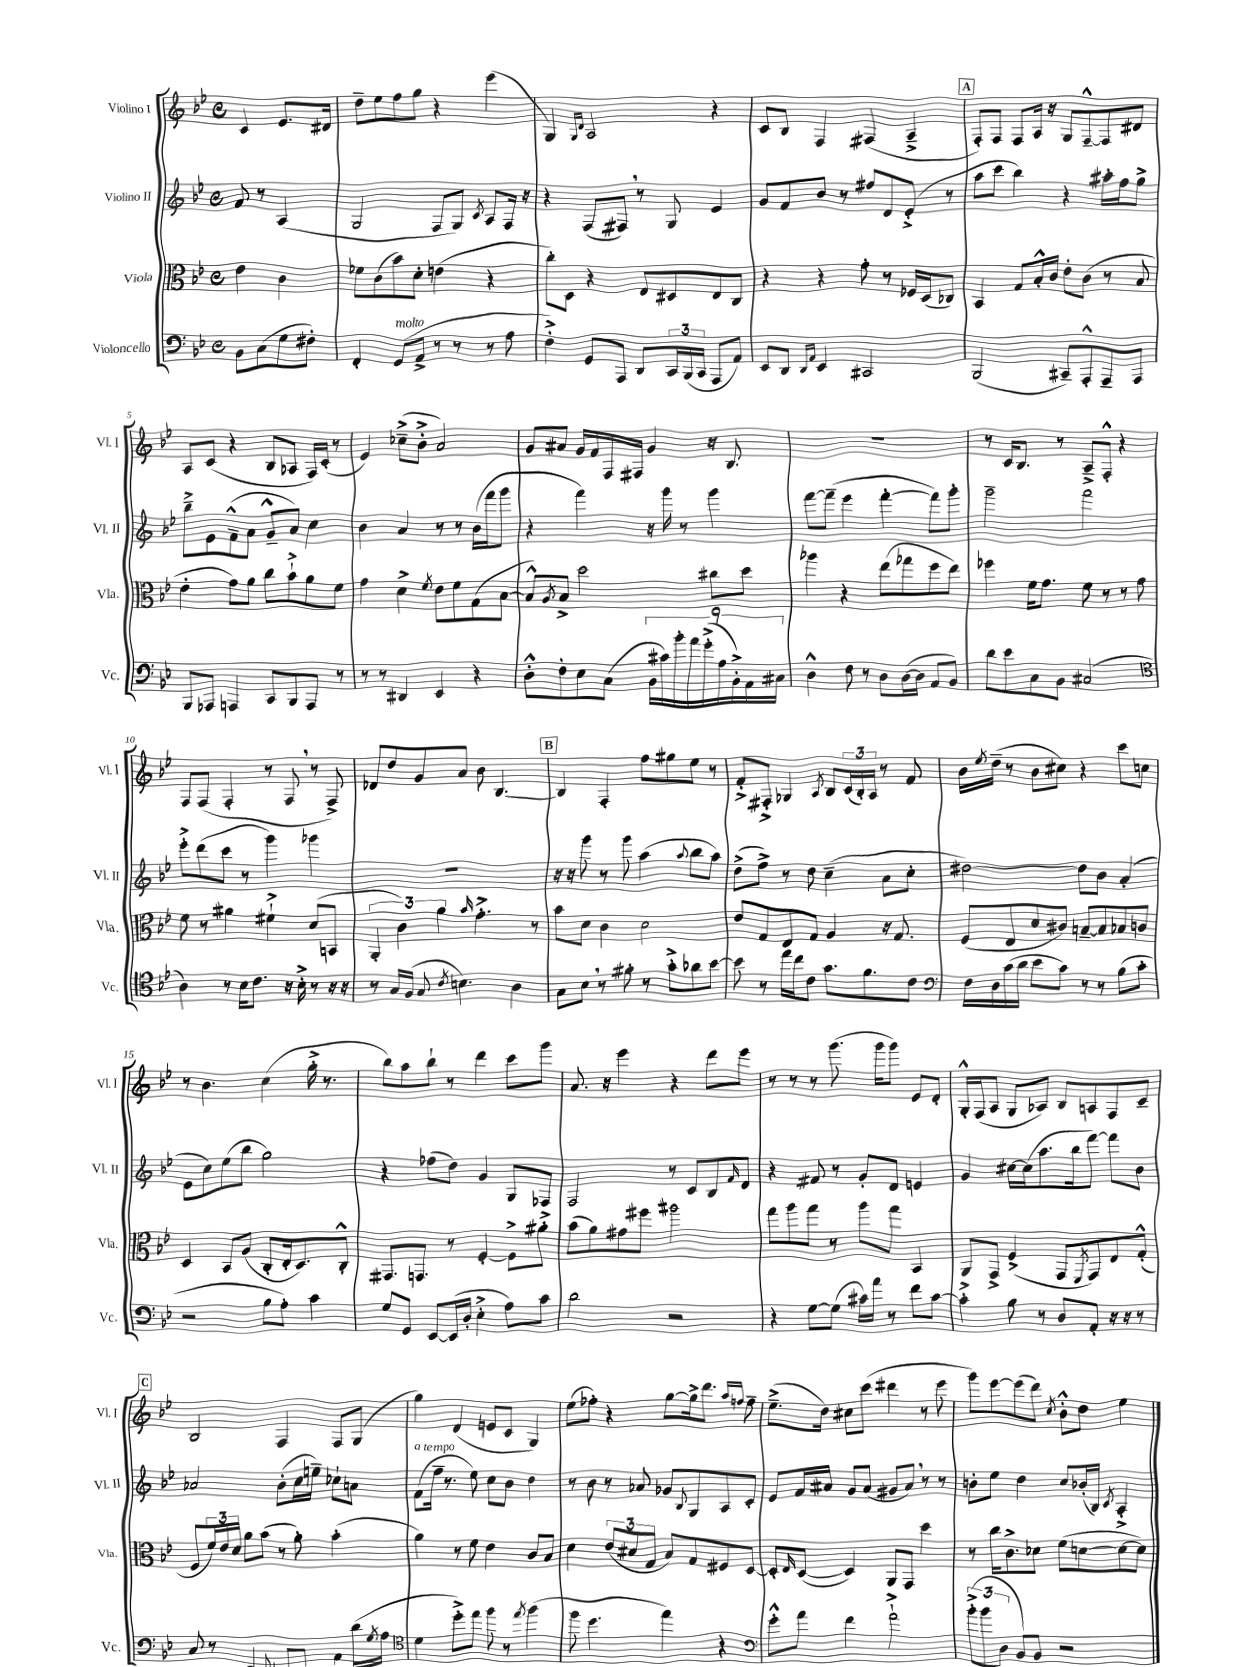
<<
\new StaffGroup <<
\new Staff = "s0" \with { instrumentName = "Violino I" shortInstrumentName = "Vl. I" } {
    \clef treble \key bes \major \defaultTimeSignature \time 4/4 \partial 2
    c'4 ees'8. dis'16 |
    d''8-- ees''8 f''8 g''8 r4 ees'''4( |
    g4) \grace { g16 d'16 } a2 r4 |
    c'8 bes8 f4 fis4( a4---> |
    \mark \markup { \box "A" } f8-.) f8 f8 a16 r16 g8 f8~---^ f8 dis'8 |
    a8 c'8( r4 bes8 aes8 f16) c'16-.( r8 |
    ees'4) ces''8--->( bes'8-.-> a'2) |
    g'8 ais'8 g'16 f'16 f16 fis16 g'4 r16 bes8. |
    R1 |
    r8 c'16 bes8. r8 a8---> f8-.-^ r4 |
    f8 f8( f4-. r8 f8 \breathe r8 f8->) |
    des'8 d''8 g'8 a'8 bes'8 bes4.~ |
    \mark \markup { \box "B" } bes4 f4-. f''8 gis''8 ees''8 r8 |
    f'8-.-> fis8-.-> ges4 \acciaccatura { a8 } bes8 \tuplet 3/2 { c'16( bes16-.) a16 } r8 f'8 |
    bes'16 \acciaccatura { ees''8 } d''16--( r8 bes'8 cis''8) r4 c'''8 c''8 |
    r8 bes'4. c''4( g''16-.-> r8. |
    bes''8) a''8 bes''8-! r8 d'''4 c'''8 g'''8 |
    a'8. r16 ees'''4 r4 d'''8 ees'''8 |
    r8 r8 r8 g'''8.( g'''16 g'''8) ees'8 d'8-. |
    g16-.-^ f16( a8 g8 aes8) bes8 a8 f8 c'8-- |
    \mark \markup { \box "C" } bes2 f4 f8 g8( |
    g''4) d'4( e'8 c'8 g4) |
    ees''8( fes''8-.) r4 g''8~ g''16-> d'''8. \grace { a''16 f''16 } f''8-- |
    ees''8.--->( d''16) cis''8 c'''8( dis'''4 r8 ees'''8 |
    g'''8) ees'''8~ ees'''8( d'''8) \acciaccatura { c''8 } bes'8-.-^ d''8 ees''4 \bar "|." |
}
\new Staff = "s1" \with { instrumentName = "Violino II" shortInstrumentName = "Vl. II" } {
    \clef treble \key bes \major \defaultTimeSignature \time 4/4 \partial 2
    f'8 r8 a4( |
    g2 f8 g8) \acciaccatura { c'8 } a8 f16 r16 |
    r4 f8( fis8) \breathe r8 g8 ees'4 |
    g'8 f'8 bes'8 r8 fis''8 d'8 ees'8-.->( r8 |
    \mark \markup { \box "A" } a''8 c'''8 bes''4) r4 ais''16-. f''16 g''8-> |
    bes''8---> ees'8 f'8---^( a'8 g'8---^ a'8) c''4 |
    bes'4 a'4 r8 r8 bes'16( f'''16 g'''8 |
    r4 f'''4) r16 g'''16 r8 g'''4 |
    f'''8~ f'''8--( ees'''4 f'''4~-. f'''8) g'''8-. |
    g'''2-- f'''2 |
    ees'''8-.-> d'''8( c'''8 r8 g'''4) ges'''4 |
    R1 |
    \mark \markup { \box "B" } r16 r16 g'''8 r8 g'''8 a''4( \appoggiatura { a''8 } bes''8 a''8) |
    d''8->( f''8->) r8 d''8 c''4--( a'8 c''8-. |
    dis''2~) dis''8 bes'8 a'4-.( |
    ees'8 c''8) ees''8( bes''8 g''2) |
    r4 fes''8( d''8) g'4 g8 fes8 |
    f2 r8 c'8 bes8 \grace { f'16 } d'8 |
    r4 fis'8 r8 g'8-. d'8 e'4 |
    g'4 cis''16~ cis''16( a''8. bes''16 f'''8~) f'''8 bes'8 |
    \mark \markup { \box "C" } aes'2 bes'8-.( c''16 e''16--) ces''8-! a'8 |
    f'8^\markup { \italic "a tempo" }( f''16-- r8. ees''8) c''8 bes'8 d''4 |
    r8 bes'8 r8 aes'8 ges'8 \appoggiatura { bes8 } g8 a8 c'8-. |
    ees'8 f'16 ais'16 g'8 ais'8( gis'8 ais'8) \breathe r8 r8 |
    b'8-. ees''8 d''4 c''8 bes'16-.( bes16) \acciaccatura { c'8 } a4-.-> \bar "|." |
}
\new Staff = "s2" \with { instrumentName = "Viola" shortInstrumentName = "Vla." } {
    \clef alto \key bes \major \defaultTimeSignature \time 4/4 \partial 2
    ees'4 c'4 |
    fes'8 c'8( bes'8) d'8-. e'4( r4 |
    c''8-.) d8 r4 ees8 dis8 ees8 c8 |
    r4 r4 g'8-. r8 fes16 d16( ces8) |
    \mark \markup { \box "A" } bes,4 g8 bes16-.-^ c'16 ees'8-. c'8( r8 bes8 |
    ees'4-. g'8) a'8 c''8 bes'8-!-> a'8 f'8 |
    g'4 d'4-> \acciaccatura { f'8 } ees'8 f'8 g8( bes8~ |
    bes8-^) \acciaccatura { a8 } bes8-> d''2 cis''8 d''8 |
    aes''4 r4 ees''8( ges''8 f''8 ees''8) |
    fes''4 f'16 g'8. f'8 r8 r8 g'8 |
    f'8 r8 ais'4 fis'4-!-> d'8( b,8 |
    \tuplet 3/2 { a,4-. c'4) a'4 } \grace { bes'16 } g'4.-.-> r8 |
    \mark \markup { \box "B" } bes'8 d'8 c'4 d'2 |
    ees'8 g8 ees8 g8 a4 r16 g8. |
    f8( ees8 d'8 cis'8) b8~-- b8 bes8 c'8 |
    d4 bes,8 a8( c8-. ees16-. d8.) c8-.-^ |
    gis,8. g,8. r8 f4~-. f8-> ais'8-.-> |
    bes'8( a'8) gis'8 fis''8 ais''2 |
    g''8 a''8 g''8 r8 a''8 g''8 bes,4 |
    a,8 g,8-> f4->( g,8 \acciaccatura { f,8 } g,8) ees8 g8-.-^( |
    \mark \markup { \box "C" } f8 \tuplet 3/2 { f'16) ees'16 d'16 } a'8 bes'8( r8 a'8-.) bes'4-.( |
    a'4) r8 f'8 ees'4 c'8 bes8 |
    d'4 \tuplet 3/2 { ees'8( dis'8 g8 } bes8) g8 fis8 d8~ |
    d8-. \grace { ees16 } d8~( d4) a,8 g,8 d''4 |
    r8 c''16 c'8.-> des'8 f'8( d'8~ d'8~ d'8) \bar "|." |
}
\new Staff = "s3" \with { instrumentName = "Violoncello" shortInstrumentName = "Vc." } {
    \clef bass \key bes \major \defaultTimeSignature \time 4/4 \partial 2
    bes,8 c8( g8 fis8-.) |
    f,4-. g,8^\markup { \italic "molto" }( a,8-> r8 r8 r8 a8 |
    f4-.->) g,8 a,,8 d,8 \tuplet 3/2 { c,16 bes,,16( c,16 } a,,8 a,8) |
    ees,8 d,8 \grace { d,16 a,16 } ees,4 cis,2 |
    \mark \markup { \box "A" } bes,,2( cis,8--) a,,8-.-^ a,,8-- a,,8 |
    bes,,8 aes,,8 a,,4 c,8 bes,,8 a,,8 r8 |
    r8 r8 dis,4 ees,4 r4 |
    d8-.-^ f8-. ees8 c8( \tuplet 9/8 { bes,16 cis'16) bes'16-. a'16 g'16-.->( a16 bes,16-.->) a,16 cis16 } |
    d4-^ f8 r8 d8 d16~( d16 a,8 bes,8) |
    d'8 ees'8 c8 bes,8 cis2( |
    \clef tenor a4) r8 bes16 c'8. r16 bes16-.-> r8 r16 r16 |
    r8 g16 f16( g8 \acciaccatura { c'8 } b4.) a4 |
    \mark \markup { \box "B" } g8 bes8 \breathe r8 fis'8-. r8 g'8-.-> aes'8 bes'8~ |
    bes'8 r8 ees''16 c''16 c'8 g'8. f'8. c'8 |
    \clef bass f16 d16 c'16( d'16 ees'8 c'8) r8 r8 bes8( c'8-. |
    r2 bes8 a8-.) c'4 |
    g8 g,8 ees,8~ ees,16( d16-. ees4-.-> a8) c'8 |
    d'2 r2 |
    r4 g8~ g8( cis'16) a'16 r8 f'8 cis'8~ |
    cis'4-.-> bes8 r8 d8 a,8-. r16 r16 r8 |
    \mark \markup { \box "C" } c8 r8 ees,4 \appoggiatura { c,8 } des,8 a,,8 a,8 d'16( \acciaccatura { g8 } a16 |
    \clef tenor d'4 d''8-.->) ees''8 f''8 r8 \acciaccatura { ees''8 } f''4( |
    f''8 d''4. ees''4) r4 |
    \clef bass g'8-.-^ a'8 f'4 a'2-!-> |
    \tuplet 3/2 { bes'8-.->( bes'8 d8 } bes,8) bes,8 r2 \bar "|." |
}
>>
>>
